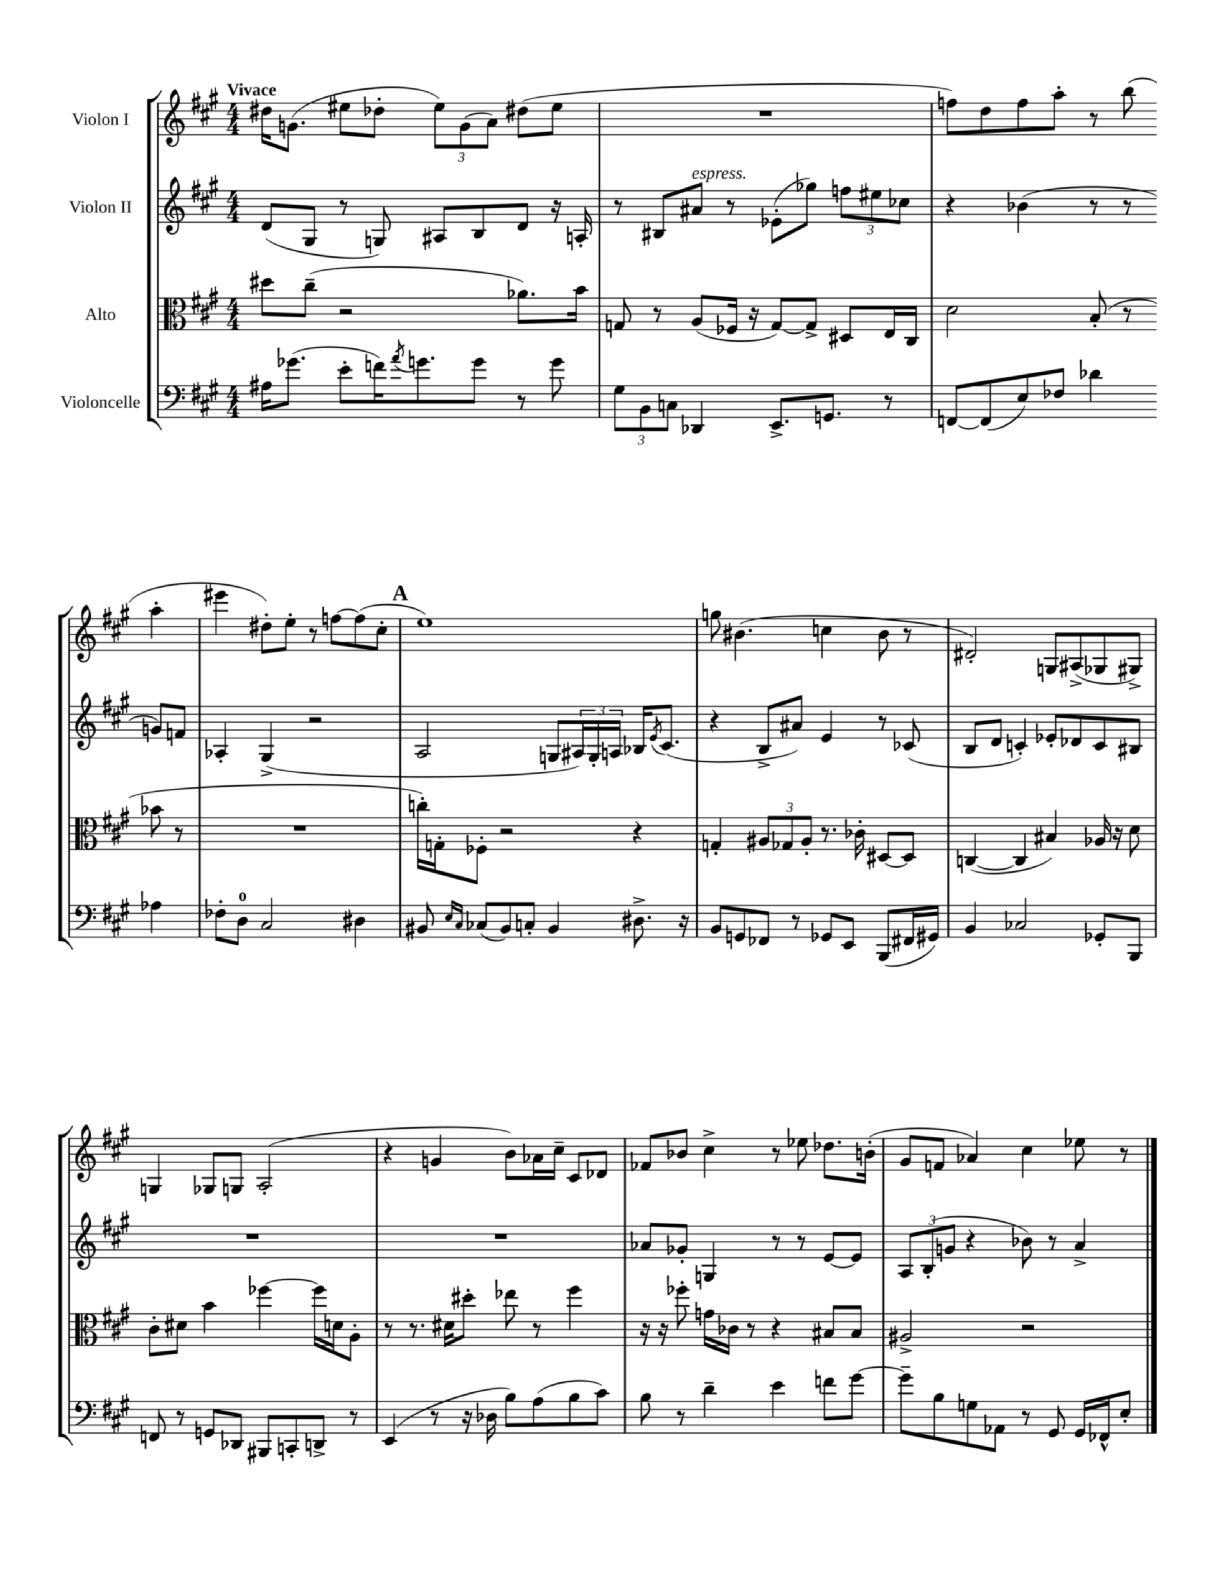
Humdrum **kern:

**kern	**kern	**kern	**kern
*staff4	*staff3	*staff2	*staff1
*clefF4	*clefC3	*clefG2	*clefG2
*k[f#c#g#]	*k[f#c#g#]	*k[f#c#g#]	*k[f#c#g#]
*M4/4	*M4/4	*M4/4	*M4/4
16A#	8dd#	(8d	16dd#
(8.g-	.	.	(8.g
.	(8cc#~	8G#	.
8e'	2r	8r	8ee#
16f)	.	8G)	8dd-'
8qa	.	.	.
8.g	.	.	.
.	.	8A#	12ee#)
.	.	.	(12g
8g	.	8B	.
.	.	.	12a)
8r	8.a-)	8d	(8dd#
8g	.	16r	8ee#
.	16b	16A'	.
=	=	=	=
12G#	8G	8r	1r
12BB	.	.	.
.	8r	8B#	.
12C	.	.	.
4DD-	(8A	8a#	.
.	16F-	8r	.
.	16r	.	.
8.EE^	[8G)	(8e-'	.
.	8G^]	8gg-)	.
8.GG	.	.	.
.	8D#	12ff	.
.	.	12ee#	.
8r	16E	.	.
.	.	12cc-	.
.	16C#	.	.
=	=	=	=
[8FF	2d	4r	8ff)
(8FF]	.	.	8dd
8E)	.	(4b-	8ff
8F-	.	.	8aa'
4d-	(8B'	8r	8r
.	8r	8r	(8bb
4A-	8b-	8g)	4aa'
.	8r	8f	.
=	=	=	=
8F-'	1r	4A-'	4eee#
8D	.	.	.
2C#	.	(4G#^	8dd#')
.	.	.	8ee'
.	.	2r	8r
.	.	.	[8ff
4D#	.	.	(8ff]
.	.	.	8cc#'
=	=	=	=
8BB#	16cc')	2A	1ee)
.	16G'	.	.
16qqE	.	.	.
16qqC#	.	.	.
(8C-	8F-'	.	.
8BB#)	2r	.	.
8C'	.	.	.
4BB#	.	8G	.
.	.	24A#)	.
.	.	24G'	.
.	.	24A	.
8.D#^	4r	16B-	.
.	.	8qe	.
.	.	(8.c#	.
16r	.	.	.
=	=	=	=
8BB	4G'	4r	8gg
8GG	.	.	(4.b#
8FF-	12A#	8B^	.
.	12G-	.	.
8r	.	8a#)	.
.	12A#'	.	.
8GG-	8.r	4e	4cc
8EE	.	.	.
.	16c-'	.	.
(8BBB	[8D#	8r	8b#
16FF#	8D#]	(8c-	8r
16GG#)	.	.	.
=	=	=	=
4BB	([4C	8B	2d#')
.	.	8d	.
2C-	4C]	4c')	.
.	4B#)	8e-'	8G
.	.	8d-	(8A#^
8GG-'	16A-	8c	8G-
.	16r	.	.
8BBB	8d	8B#	8G#^)
=	=	=	=
8FF	8c#'	1r	4G
8r	8d#	.	.
8GG	4b	.	8G-
8DD-	.	.	8G
8BBB#	[4ff-	.	(2A'
8CC'	.	.	.
8DD^	16ff-]	.	.
.	16d	.	.
8r	8A'	.	.
=	=	=	=
(4EE	8r	1r	4r
.	8.r	.	.
8r	.	.	4g
.	16d#	.	.
16r	8dd#'	.	.
16D-	.	.	.
8B)	8ee-	.	8b)
(8A	8r	.	16a-
.	.	.	16cc#~
8B	4ff#	.	8c#
8c#)	.	.	8d-
=	=	=	=
8B	16r	8a-	8f-
.	16r	.	.
8r	8ff-'	8g-'	8b-
4d~	16g	4G	4cc#^
.	16c-	.	.
.	8r	.	.
4e	4r	8r	8r
.	.	8r	8ee-
8f	8B#	[8e	8.dd-
[8g#	8B#	8e]	.
.	.	.	(16b'
=	=	=	=
8g#~]	2A#^	12A	8g#
.	.	(12B'	.
8B	.	.	8f
.	.	12g	.
8G	.	4r	4a-)
8AA-	.	.	.
8r	2r	8b-)	4cc#
8GG#	.	8r	.
16GG#	.	4a^	8ee-
16FF-^^	.	.	.
8E'	.	.	8r
==	==	==	==
*-	*-	*-	*-
